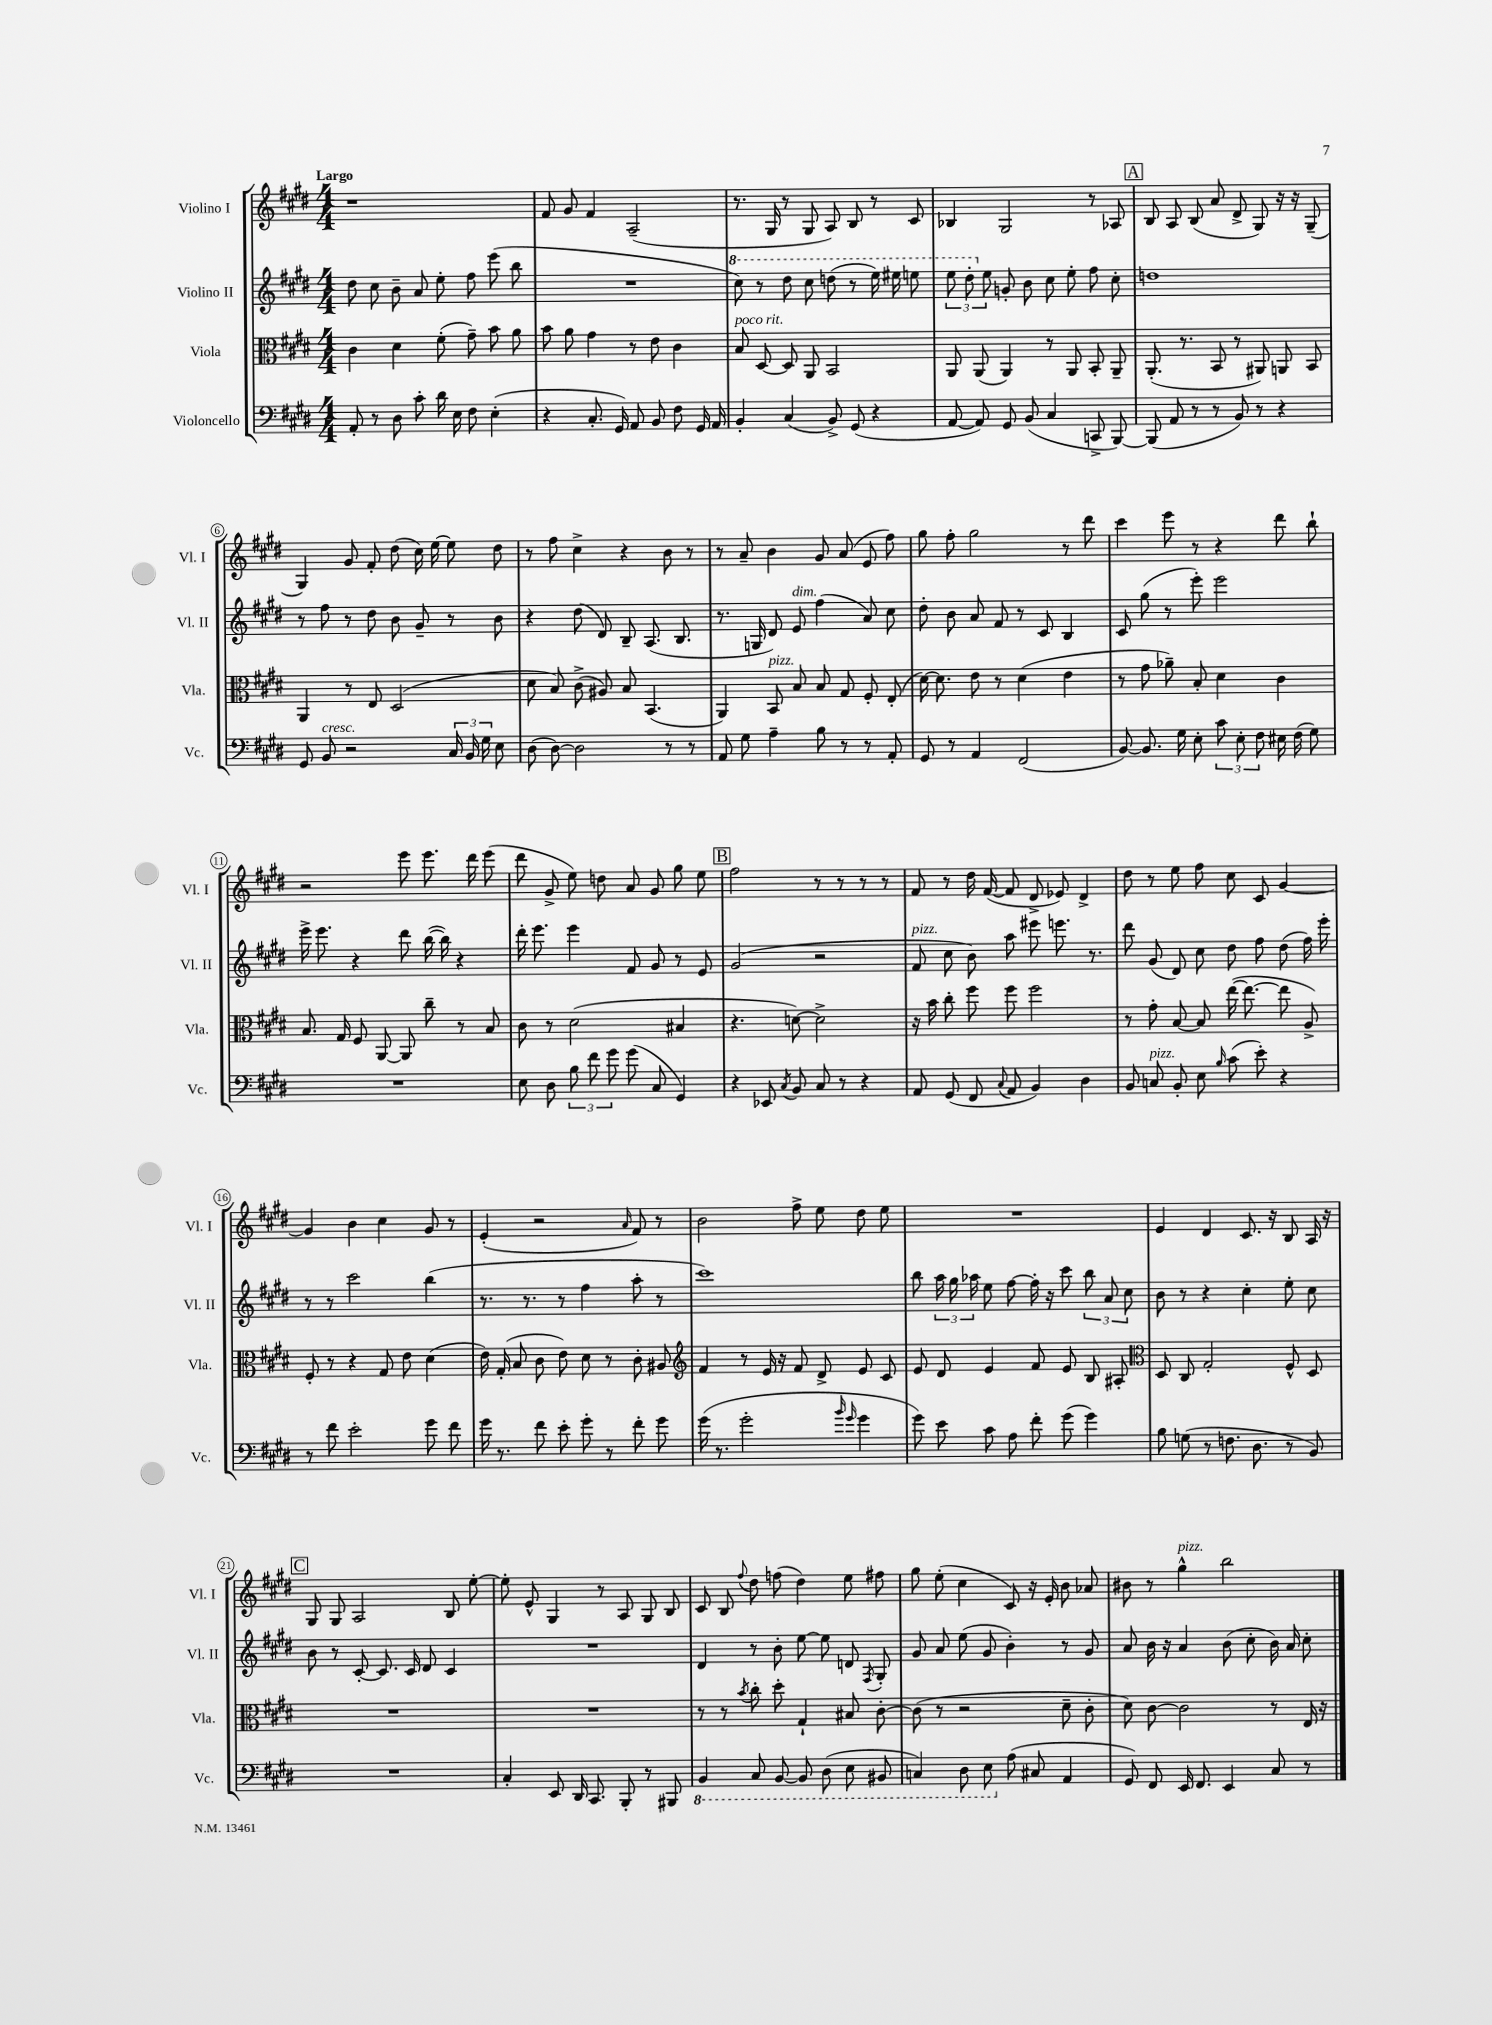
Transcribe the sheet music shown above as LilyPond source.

<<
\new StaffGroup <<
\new Staff = "s0" \with { instrumentName = "Violino I" shortInstrumentName = "Vl. I" } {
    \clef treble \key e \major \numericTimeSignature \time 4/4 \tempo "Largo"
    \autoBeamOff r1 |
    fis'8 gis'8 fis'4 a2--( |
    r8. gis16 r8 gis8 a8) b8 r8 cis'8 |
    bes4 gis2 r8 aes8 |
    \mark \markup { \box "A" } b8 a8 b8( a'8 dis'8-> gis8) r16 r16 gis8--( |
    gis4) gis'8 fis'8-. dis''8( cis''16) e''16~ e''8 dis''8 |
    r8 fis''8 cis''4-> r4 b'8 r8 |
    r8 a'8-- b'4 gis'8 a'8( e'8 fis''8) |
    gis''8 fis''8-. gis''2 r8 dis'''8 |
    cis'''4 e'''8 r8 r4 dis'''8 b''8-! |
    r2 e'''8 e'''8. dis'''16 e'''8( |
    dis'''8 gis'8-> e''8) d''8 a'8 gis'8 gis''8 e''8 |
    \mark \markup { \box "B" } fis''2 r8 r8 r8 r8 |
    fis'8 r8 dis''16 fis'16~( fis'8 dis'8-> ees'8) dis'4-> |
    dis''8 r8 e''8 fis''8 cis''8 cis'8 gis'4~ |
    gis'4 b'4 cis''4 gis'8 r8 |
    e'4-.( r2 \grace { a'16 } fis'8) r8 |
    b'2 fis''8-> e''8 dis''8 e''8 |
    R1 |
    e'4 dis'4 cis'8. r16 b8 a16 r16 |
    \mark \markup { \box "C" } gis8 gis8 a2 b8 e''8~-. |
    e''8-. e'8-^ gis4 r8 a8 gis8 b8 |
    cis'8 b8 \appoggiatura { fis''8 } dis''8 f''8( dis''4) e''8 fis''8 |
    gis''8 e''8-.( cis''4 cis'8) r16 e'16-. b'8 aes'8 |
    bis'8 r8 gis''4-^^\markup { \italic "pizz." } b''2 \bar "|." |
}
\new Staff = "s1" \with { instrumentName = "Violino II" shortInstrumentName = "Vl. II" } {
    \clef treble \key e \major \numericTimeSignature \time 4/4
    \autoBeamOff dis''8 cis''8 b'8-- a'8 e''8-. fis''8 e'''8( b''8 |
    R1 |
    \ottava #1 cis'''8) r8 dis'''8 cis'''8 d'''8( r8 e'''16) eis'''16 e'''8 |
    \tuplet 3/2 { e'''8 dis'''8-. \ottava #0 e''8 } g'8-. b'8 cis''8 e''8-. fis''8 cis''8-. |
    \mark \markup { \box "A" } d''1 |
    r8 fis''8 r8 dis''8 b'8 gis'8-- r8 b'8 |
    r4 dis''8( dis'8) b8-- a8.( b8. |
    r8. g16 dis'8) e'8^\markup { \italic "dim." } fis''4( a'8) cis''8 |
    dis''8-. b'8 a'8 fis'8 r8 cis'8 b4 |
    cis'8 gis''8( r8 e'''8-.) e'''2 |
    e'''16-> e'''8. r4 dis'''8 b''16~( b''16) r4 |
    dis'''16-. e'''8. e'''4 fis'8 gis'8 r8 e'8 |
    \mark \markup { \box "B" } gis'2( r2 |
    fis'8^\markup { \italic "pizz." } cis''8 b'8) a''8 eis'''8 e'''8. r8. |
    dis'''8 gis'8( dis'8) cis''8 dis''8 fis''8 dis''8( fis''16) e'''16-. |
    r8 r8 cis'''2 b''4( |
    r8. r8. r8 fis''4 a''8-. r8 |
    cis'''1) |
    b''8 \tuplet 3/2 { a''16 gis''16 aes''16 } e''8 fis''8~ fis''16-. r16 cis'''8 \tuplet 3/2 { b''8 a'8 cis''8 } |
    b'8 r8 r4 cis''4-. e''8-. cis''8 |
    \mark \markup { \box "C" } b'8 r8 cis'8~-. cis'8. cis'16 dis'8 cis'4 |
    R1 |
    dis'4 r8 b'8-. e''8~ e''8 d'8 \acciaccatura { fis8 } gis8-. |
    gis'8 a'8 e''8( gis'8 b'4-.) r8 gis'8 |
    a'8 b'16 r16 a'4 b'8( cis''8-. b'16) a'16 cis''8-. \bar "|." |
}
\new Staff = "s2" \with { instrumentName = "Viola" shortInstrumentName = "Vla." } {
    \clef alto \key e \major \numericTimeSignature \time 4/4
    \autoBeamOff cis'4 dis'4 fis'8-.( gis'8--) b'8 a'8 |
    b'8 a'8 gis'4 r8 e'8 cis'4 |
    b8^\markup { \italic "poco rit." } dis8~ dis8 a,8 b,2 |
    a,8 a,8( a,4) r8 a,8 b,8-. a,8-- |
    \mark \markup { \box "A" } a,8.-.( r8. b,8 r8 ais,8) a,8 b,8 |
    a,4 r8 e8 dis2( |
    dis'8 b8) cis'8->( ais8) b8 b,4.( |
    a,4) b,8^\markup { \italic "pizz." } b8 b8 gis8 fis8-. e8-.( |
    dis'16~) dis'8. e'8 r8 dis'4( e'4 |
    r8 gis'8 aes'8--) b8-. dis'4 cis'4 |
    b8. gis16 fis8 a,8~ a,8 cis''8-- r8 b8 |
    cis'8 r8 dis'2( bis4 |
    \mark \markup { \box "B" } r4. d'8~) d'2-> |
    r16 b'16 cis''8-. fis''8 fis''8 fis''2 |
    r8 gis'8-. b8~ b8 e''16~( e''8.~ e''8 a8->) |
    fis8-. r8 r4 gis8 e'8 dis'4( |
    e'16) gis16-.( b8 cis'8 e'8) dis'8 r8 cis'8-. ais8 |
    \clef treble fis'4 r8 e'16 r16 fis'8 dis'8-> e'8 cis'8 |
    e'8 dis'8 e'4 fis'8 e'8 b8 ais8-. |
    \clef alto dis8 cis8 gis2-. fis8-^ dis8 |
    \mark \markup { \box "C" } R1 |
    R1 |
    r8 r8 \acciaccatura { b'8 } cis''8-. dis''8-. gis4-! bis8 cis'8~-. |
    cis'8( r8 r2 dis'8-- cis'8-. |
    dis'8) cis'8~ cis'2 r8 e16 r16 \bar "|." |
}
\new Staff = "s3" \with { instrumentName = "Violoncello" shortInstrumentName = "Vc." } {
    \clef bass \key e \major \numericTimeSignature \time 4/4
    \autoBeamOff a,8-. r8 dis8 cis'8-. dis'16 e16 fis8 e4-.( |
    r4 cis8.-. gis,16) a,8 b,8 fis8 gis,16 a,16 |
    b,4-. cis4( b,8->) gis,8( r4 |
    a,8~ a,8) gis,8 b,8( cis4 c,8-> b,,8~) |
    \mark \markup { \box "A" } b,,8( a,8 r8 r8 b,8) r8 r4 |
    gis,8 b,8^\markup { \italic "cresc." } r2 \tuplet 3/2 { cis16 b,16 gis16 } e8 |
    dis8( dis8~) dis2 r8 r8 |
    a,8 gis8 a4-- b8 r8 r8 a,8-. |
    gis,8 r8 a,4 fis,2( |
    b,8~) b,8. gis16 e8-. \tuplet 3/2 { cis'8 e8-. fis8 } eis16 fis16( gis8) |
    R1 |
    e8 dis8 \tuplet 3/2 { b8 fis'8 gis'8 } gis'8( cis8 gis,4) |
    \mark \markup { \box "B" } r4 ees,8 \acciaccatura { cis8 } b,8 cis8 r8 r4 |
    a,8 gis,8( fis,8 \appoggiatura { cis8 } a,8 b,4) dis4 |
    b,8 c8^\markup { \italic "pizz." } b,8-. e8 \grace { b16 } cis'8( e'8-.) r4 |
    r8 fis'8 e'2-. gis'8 fis'8 |
    gis'16 r8. fis'8 e'8-. gis'8-. r8 fis'8-. gis'8 |
    gis'16( r8. gis'2-. \grace { b'16 gis'16 } gis'4 |
    gis'8) e'8 cis'8 a8 fis'8-. gis'8( gis'4) |
    b8 g8( r8 f8. dis8. r8 b,8) |
    \mark \markup { \box "C" } R1 |
    cis4-. e,8 dis,16 cis,8. b,,8-. r8 bis,,8 |
    \ottava #-1 b,,4 cis,8 b,,8~ b,,8 dis,8( e,8 bis,,8 |
    c,4) dis,8 e,8 \ottava #0 a8( cis!8 a,4 |
    gis,8) fis,8 e,16 fis,8. e,4 cis8 r8 \bar "|." |
}
>>
>>
\layout { \context { \Score \override BarNumber.stencil = #(make-stencil-circler 0.1 0.3 ly:text-interface::print) } }
